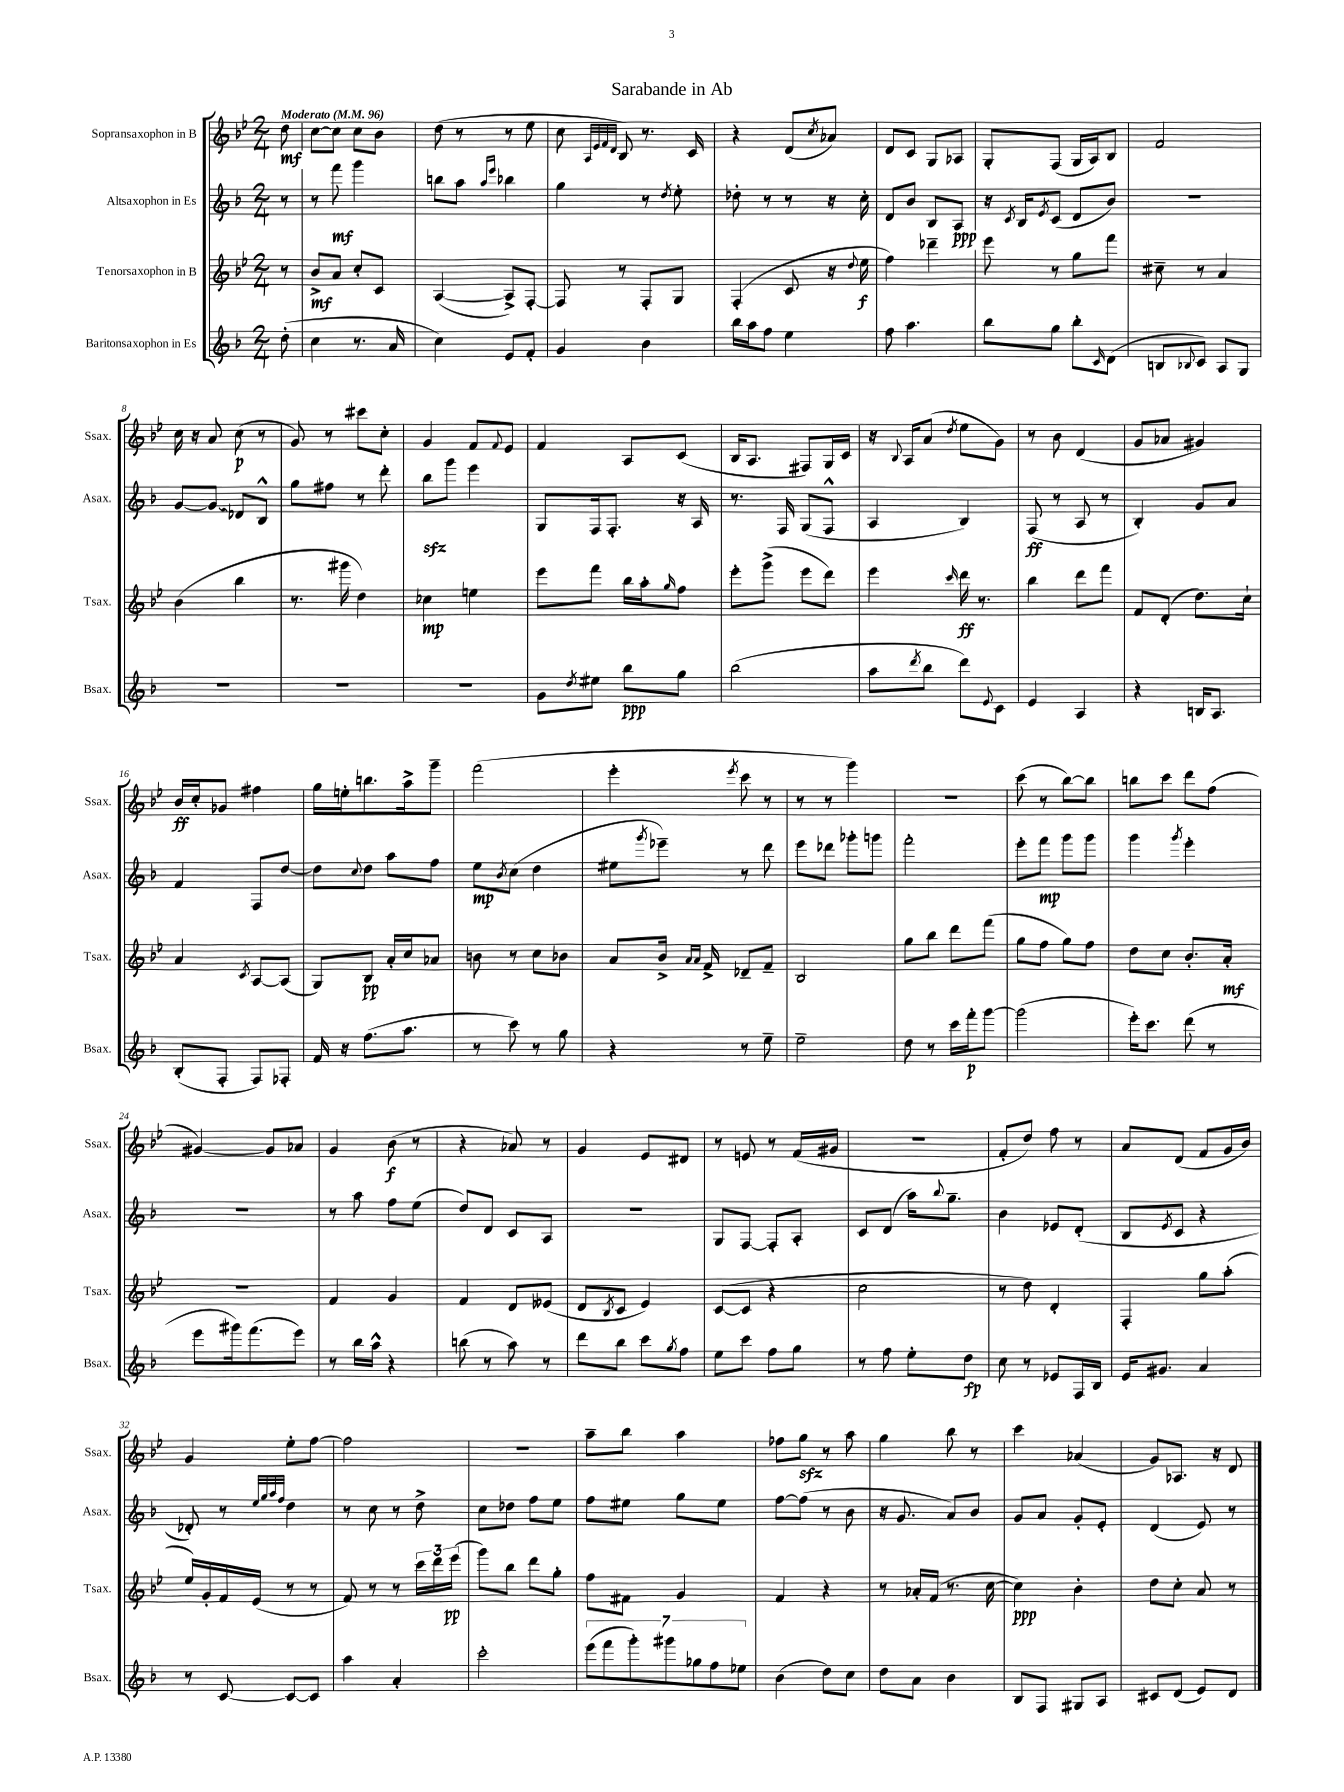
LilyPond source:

\header { title = "Sarabande in Ab" }
<<
\new StaffGroup <<
\new Staff = "s0" \with { instrumentName = "Sopransaxophon in B" shortInstrumentName = "Ssax." } {
    \clef treble \key bes \major \numericTimeSignature \time 2/4 \partial 8 \tempo "Moderato" 4 = 96
    d''8\mf |
    c''8~ c''8 c''8 bes'8 |
    d''8( r8 r8 ees''8 |
    c''8 \grace { a32 ees'32 f'32 d'32 } bes8) r8. c'16 |
    r4 d'8( \acciaccatura { c''8 } aes'8) |
    d'8 c'8 g8 aes8 |
    g8-. f8( g16 a16) bes8 |
    f'2 |
    c''16 r16 a'8 c''8\p( r8 |
    g'8) r8 cis'''8 c''8-. |
    g'4 f'8 \appoggiatura { f'8 } ees'8 |
    f'4 a8 c'8( |
    bes16 a8. fis8) g16 c'16 |
    r16 \appoggiatura { bes8 } a16 a'8( \acciaccatura { d''8 } ees''8 g'8) |
    r8 bes'8 d'4( |
    g'8 aes'8 gis'4) |
    bes'16\ff c''16-. ges'8 fis''4 |
    g''16 e''16-. b''8. a''16-> g'''8-- |
    f'''2( |
    ees'''4-. \acciaccatura { ees'''8 } c'''8 r8 |
    r8 r8 g'''4) |
    r2 |
    c'''8( r8 bes''8~) bes''8 |
    b''8 c'''8 d'''8 f''8( |
    gis'4~) gis'8 aes'8 |
    g'4 bes'8\f( r8 |
    r4 aes'8) r8 |
    g'4 ees'8 dis'8 |
    r8 e'8 r8 f'16( gis'16 |
    R2 |
    f'8-. d''8) f''8 r8 |
    a'8 d'8( f'8 g'16 bes'16) |
    g'4 ees''8-. f''8~ |
    f''2 |
    r2 |
    a''8-- bes''8 a''4 |
    fes''8 g''8\sfz r8 a''8 |
    g''4 bes''8 r8 |
    c'''4 aes'4( |
    g'8) aes8. r16 d'8 \bar "|." |
}
\new Staff = "s1" \with { instrumentName = "Altsaxophon in Es" shortInstrumentName = "Asax." } {
    \clef treble \key f \major \numericTimeSignature \time 2/4 \partial 8
    r8 |
    r8 f'''8\mf g'''4 |
    b''8 a''8 \grace { a''16 e'''16 } bes''4 |
    g''4 r8 \acciaccatura { d''8 } e''8-. |
    des''8-. r8 r8 r16 c''16-. |
    d'8 bes'8 bes8 a8\ppp |
    r16 \acciaccatura { c'8 } bes16 \acciaccatura { e'8 } c'8( d'8 bes'8) |
    r2 |
    g'8~ \once \override Glissando.style = #'zigzag g'8\glissando des'8 bes8-^ |
    g''8 fis''8 r8 d'''8-. |
    bes''8\sfz g'''8 e'''4 |
    g8 f16 f8.-. r16 a16 |
    r8. f16 g8( f8-^ |
    a4 bes4) |
    f8\ff( r8 a8 r8 |
    bes4-.) g'8 a'8 |
    f'4 f8 d''8~ |
    d''8 \appoggiatura { c''8 } d''8 a''8 f''8 |
    e''8\mp \acciaccatura { bes'8 } c''8( d''4 |
    eis''8 \acciaccatura { g'''8 } ees'''8--) r8 d'''8 |
    e'''8 des'''8 ges'''8-. g'''8 |
    f'''2-. |
    e'''8-. f'''8\mp g'''8 g'''8 |
    g'''4 \acciaccatura { g'''8 } e'''4-. |
    R2 |
    r8 a''8 f''8 e''8( |
    d''8) d'8 c'8 a8 |
    r2 |
    g8 f8~ f8-. a8-. |
    c'8 d'8( a''16) \appoggiatura { bes''8 } g''8.-- |
    bes'4 ees'8 d'8-.( |
    bes8 \acciaccatura { e'8 } c'8 r4 |
    des'8-.) r8 \grace { e''32 g''32 a''32 f''32 } d''4 |
    r8 c''8 r8 d''8-> |
    c''8 des''8 f''8 e''8 |
    f''8 eis''8 g''8 eis''8 |
    f''8~ f''8( r8 bes'8 |
    r16 g'8. a'8) bes'8 |
    g'8 a'8 g'8-. e'8-. |
    d'4( e'8) r8 \bar "|." |
}
\new Staff = "s2" \with { instrumentName = "Tenorsaxophon in B" shortInstrumentName = "Tsax." } {
    \clef treble \key bes \major \numericTimeSignature \time 2/4 \partial 8
    r8 |
    bes'8->\mf a'8 c''8-. c'8 |
    a4~( a8->) f8~-. |
    f8 r8 f8-. g8 |
    f4-.( c'8 r16 \appoggiatura { d''8 } ees''16\f |
    f''4) des'''4-- |
    ees'''8 r8 g''8 f'''8 |
    cis''8-- r8 a'4 |
    bes'4( bes''4 |
    r8. gis'''16 d''4) |
    ces''4\mp e''4 |
    ees'''8 f'''8 bes''16 a''16-. \grace { g''16 } f''8 |
    ees'''8-. g'''8->( ees'''8 d'''8) |
    ees'''4 \grace { c'''16 } d'''16\ff r8. |
    bes''4 d'''8 f'''8 |
    f'8 d'8-.( d''8.) c''16-! |
    a'4 \acciaccatura { c'8 } a8~ a8( |
    g8) bes8\pp a'16-. c''16 aes'8 |
    b'8 r8 c''8 bes'8 |
    a'8 bes'16-> \grace { a'16 a'16 } f'16-> des'8-- f'8-- |
    bes2 |
    g''8 bes''8 d'''8 f'''8( |
    g''8 f''8 g''8) f''8 |
    d''8 c''8 bes'8.-. a'16-.\mf |
    R2 |
    f'4 g'4 |
    f'4 d'8 eeses'8( |
    d'8 \acciaccatura { bes8 } c'8 ees'4) |
    c'8~( c'8 r4 |
    c''2 |
    r8 d''8) d'4-. |
    f4-. g''8 a''8-.( |
    ees''16) g'16-. f'16 ees'16( r8 r8 |
    f'8) r8 r8 \tuplet 3/2 { c'''16 d'''16 ees'''16\pp( } |
    g'''8) bes''8 d'''8 g''8-. |
    f''8 fis'8 g'4 |
    f'4 r4 |
    r8 aes'16-. f'16( r8. c''16~ |
    c''4\ppp) bes'4-. |
    d''8 c''8-. a'8 r8 \bar "|." |
}
\new Staff = "s3" \with { instrumentName = "Baritonsaxophon in Es" shortInstrumentName = "Bsax." } {
    \clef treble \key f \major \numericTimeSignature \time 2/4 \partial 8
    d''8-.( |
    c''4 r8. a'16 |
    c''4) e'8 f'8-. |
    g'4 bes'4 |
    bes''16 a''16 f''8 e''4 |
    f''8 a''4. |
    bes''8 g''8 bes''8-. \grace { c'16 } d'8( |
    b8 \appoggiatura { bes8 } c'8) a8 g8 |
    R2 |
    R2 |
    R2 |
    g'8 \acciaccatura { d''8 } eis''8 bes''8\ppp g''8 |
    bes''2( |
    a''8 \acciaccatura { d'''8 } bes''8 d'''8) \appoggiatura { e'8 } c'8 |
    e'4 a4 |
    r4 b16 a8. |
    bes8-.( f8-. f8) fes8-. |
    f'16 r16 f''8.( a''8. |
    r8 c'''8) r8 g''8 |
    r4 r8 e''8-- |
    e''2-- |
    d''8 r8 c'''16 f'''16-.\p g'''8~ |
    g'''2( |
    e'''16-.) c'''8. d'''8( r8 |
    e'''8 gis'''16) f'''8.( e'''8) |
    r8 bes''16 a''16-^ r4 |
    b''8( r8 a''8) r8 |
    d'''8 bes''8 c'''8 \acciaccatura { g''8 } f''8 |
    e''8 c'''8 f''8 g''8 |
    r8 f''8 e''8-. d''8\fp |
    c''8 r8 ees'8 f16 bes16 |
    e'16 gis'8. a'4 |
    r8 c'8~ c'8~ c'8 |
    a''4 a'4-. |
    c'''2-. |
    \tuplet 7/4 { e'''8( f'''8 g'''8-.) gis'''8 ges''8 f''8 ees''8 } |
    bes'4( d''8) c''8 |
    d''8 a'8 bes'4 |
    bes8 f8 gis8 a8 |
    cis'8 d'8( e'8) d'8 \bar "|." |
}
>>
>>
